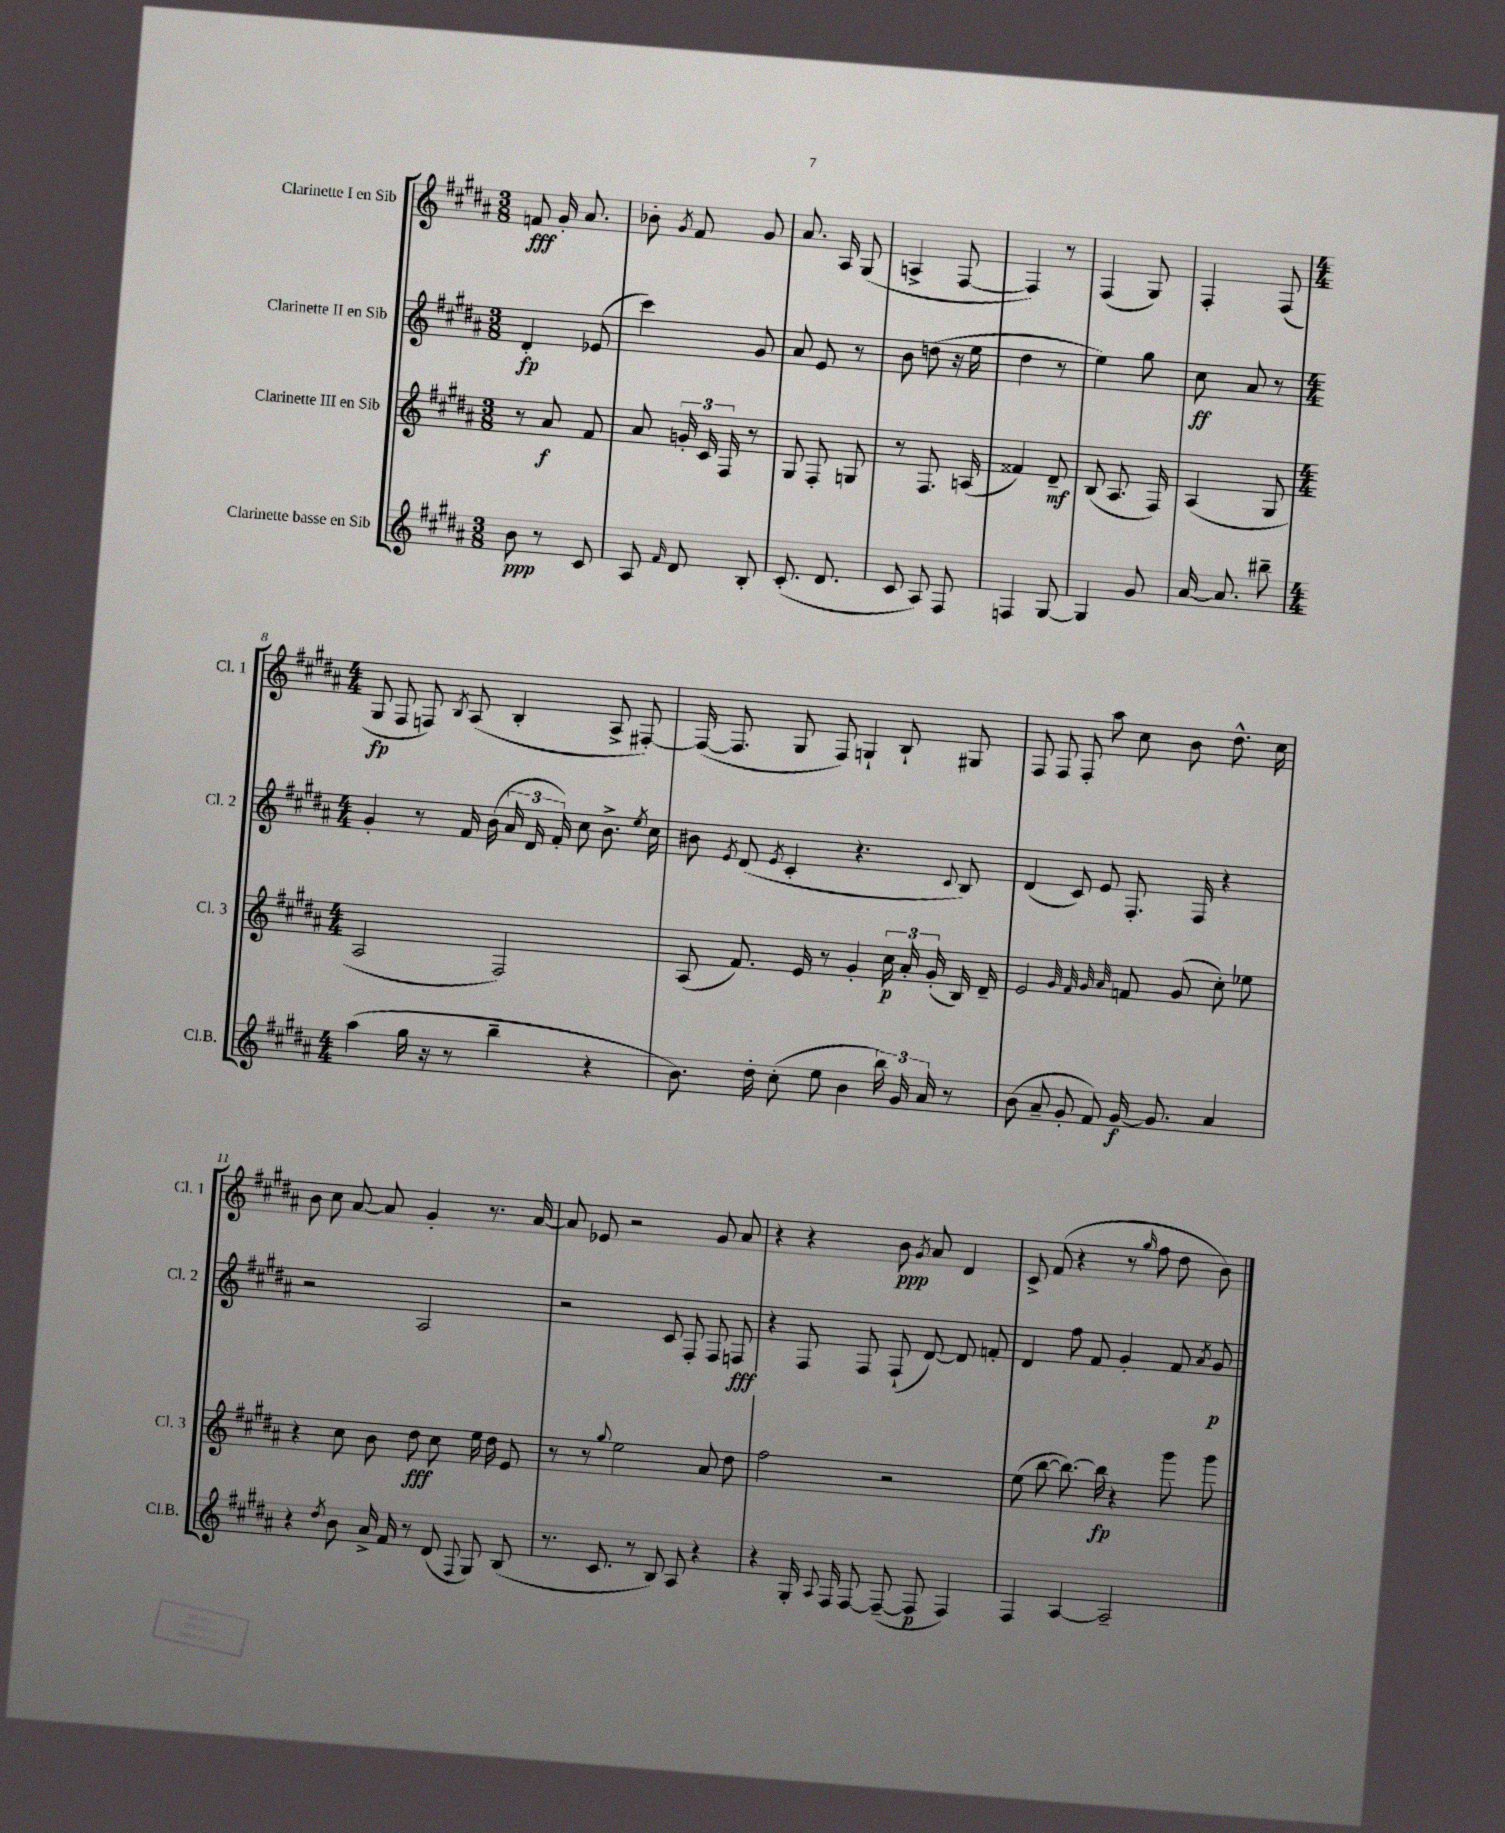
<<
\new StaffGroup <<
\new Staff = "s0" \with { instrumentName = "Clarinette I en Sib" shortInstrumentName = "Cl. 1" } {
    \clef treble \key b \major \numericTimeSignature \time 3/8
    \autoBeamOff f'8\fff gis'16-. ais'8. |
    bes'8-. \acciaccatura { gis'8 } fis'8 gis'8 |
    ais'8. ais16 gis8( |
    a4-> fis8~ |
    fis4) r8 |
    fis4( gis8) |
    fis4-. fis8( |
    \numericTimeSignature \time 4/4 gis8\fp fis8 f8) \acciaccatura { b8 } ais8( b4-. ais8-> fis8~-.) |
    fis16~( fis8. gis8 fis8) g4-! b8-! gis8 |
    fis8 fis8 fis8-. ais''8 cis''8 b'8 dis''8.-^ cis''16 |
    b'8 cis''8 ais'8~ ais'8 gis'4-. r8. ais'16~ |
    ais'8 ees'8 r2 gis'8 ais'8 |
    r4 r4 b'8\ppp \acciaccatura { gis'8 } ais'8 dis'4 |
    cis'8-> fis'8( r4 r8 \grace { gis''16 } fis''8 dis''8 b'8) \bar "|." |
}
\new Staff = "s1" \with { instrumentName = "Clarinette II en Sib" shortInstrumentName = "Cl. 2" } {
    \clef treble \key b \major \numericTimeSignature \time 3/8
    \autoBeamOff dis'4-.\fp ees'8( |
    cis'''4) gis'8 |
    ais'8 e'8 r8 |
    b'8 d''8( r16 e''16 |
    dis''4 r8 |
    e''4) gis''8 |
    cis''8\ff ais'8 r8 |
    \numericTimeSignature \time 4/4 gis'4-. r8 fis'16 b'16( \tuplet 3/2 { ais'16 dis'16 fis'16-.) } cis''8 b'8.-> \acciaccatura { e''8 } cis''16 |
    bis'8 \acciaccatura { e'8 } dis'8( \acciaccatura { e'8 } cis'4-. r4. \appoggiatura { cis'8 } b8) |
    dis'4( cis'8) e'8 fis8.-. fis16 r4 |
    r2 ais2 |
    r2 cis'8 fis8-. fis8 f8\fff |
    r4 fis8 fis8 fis8-!( dis'8~) dis'8 f'8-. |
    dis'4 fis''8 fis'8 gis'4-. fis'8 \acciaccatura { ais'8 } gis'8\p \bar "|." |
}
\new Staff = "s2" \with { instrumentName = "Clarinette III en Sib" shortInstrumentName = "Cl. 3" } {
    \clef treble \key b \major \numericTimeSignature \time 3/8
    \autoBeamOff r8 ais'8\f fis'8 |
    ais'8 \tuplet 3/2 { g'16-. cis'16 fis16 } r8 |
    gis8 fis8-. g8 |
    r8 fis8. a16( |
    fisis'4) dis'8--\mf |
    b8( ais8. fis16) |
    ais4( gis8 |
    \numericTimeSignature \time 4/4 ais2 fis2) |
    ais8( fis'8.) e'16 r8 gis'4-. \tuplet 3/2 { cis''16\p ais'16-. gis'16-.( } b16) dis'16-- |
    e'2 \grace { gis'32 fis'32 gis'32 ais'32 } f'8 gis'8( cis''8-.) ees''8 |
    r4 cis''8 b'8 dis''8\fff cis''8 e''16 dis''16 e'8 |
    r8 r8 \appoggiatura { gis''8 } e''2 ais'8 dis''8 |
    fis''2 r2 |
    e''8( b''8~ b''8.~) b''16\fp r4 gis'''8 gis'''8 \bar "|." |
}
\new Staff = "s3" \with { instrumentName = "Clarinette basse en Sib" shortInstrumentName = "Cl.B." } {
    \clef treble \key b \major \numericTimeSignature \time 3/8
    \autoBeamOff b'8\ppp r8 cis'8 |
    ais8 \grace { fis'16 } dis'8 b8-. |
    cis'8.-.( dis'8. |
    cis'8 ais8) fis8 |
    f4 gis8~ |
    gis4 gis'8 |
    ais'16~ ais'8. bis''8-- |
    \numericTimeSignature \time 4/4 ais''4( gis''16 r16 r8 b''4-- r4 |
    b'8.) dis''16-. cis''8-.( e''8 b'4 \tuplet 3/2 { b''16) gis'16 ais'16 } r8 |
    b'8( ais'8-- gis'8-. fis'8) gis'16~\f gis'8. ais'4 |
    r4 \acciaccatura { dis''8 } b'8 ais'16-> fis'16 r8 dis'8( \appoggiatura { fis8 } gis8) b8( |
    r8. cis'8. r8 b8) ais8 r4 |
    r4 gis16-. \appoggiatura { ais8 } fis16 fis8~ fis8~--( fis8\p fis4) |
    fis4 ais4~ ais2-- \bar "|." |
}
>>
>>
